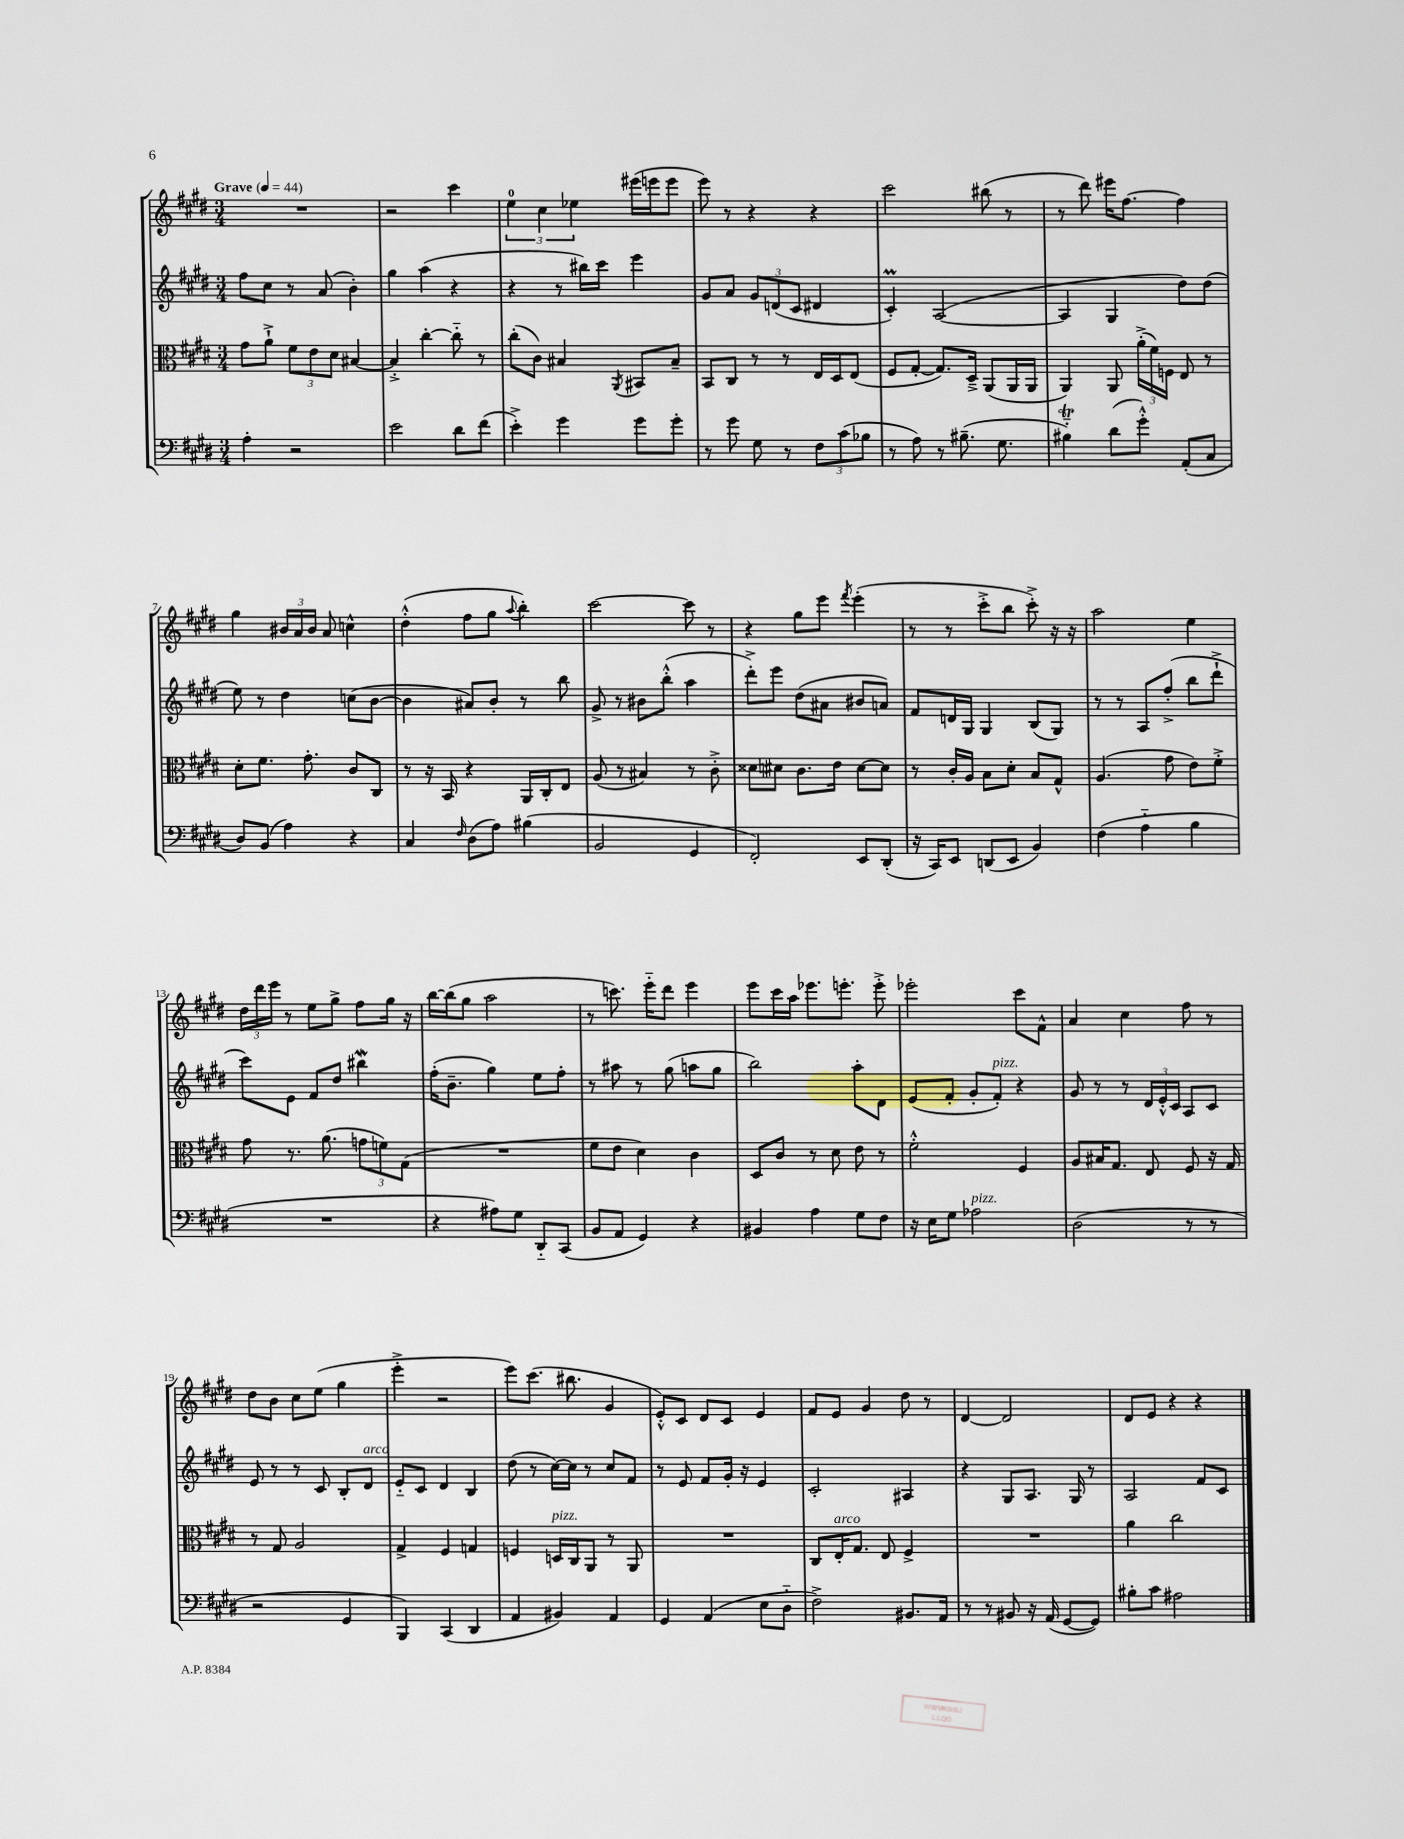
<<
\new StaffGroup <<
\new Staff = "s0" {
    \clef treble \key e \major \numericTimeSignature \time 3/4 \tempo "Grave" 4 = 44
    \autoBeamOff R2. |
    r2 cis'''4 |
    \tuplet 3/2 { e''4-0 cis''4 ees''4 } eis'''16[( e'''16 e'''8] |
    e'''8) r8 r4 r4 |
    cis'''2 bis''8( r8 |
    r8 dis'''8) eis'''16[ fis''8.]~ fis''4 |
    gis''4 \tuplet 3/2 { bis'16[ a'16 bis'16] } a'8 c''4-^ |
    dis''4-.-^( fis''8[ gis''8] \appoggiatura { a''8 } b''4-.) |
    cis'''2~ cis'''8 r8 |
    r4 gis''8[ e'''8] \acciaccatura { fis'''8 } e'''4-.( |
    r8 r8 cis'''8[-.-> b''8] cis'''8-.->) r16 r16 |
    a''2 e''4 |
    \tuplet 3/2 { dis''16[ dis'''16 e'''16] } r8 e''8[ gis''8]-> fis''8[ gis''16] r16 |
    b''16[~ b''16( gis''8] a''2 |
    r8 c'''8.) e'''16[-_ dis'''8] e'''4 |
    e'''8[ cis'''16 a''16] ees'''8.[ e'''8.]-. e'''8-.-> |
    ees'''2-. cis'''8[ fis'8]-^ |
    a'4 cis''4 fis''8 r8 |
    dis''8[ b'8] cis''8[ e''8]( gis''4 |
    e'''4-.-> r2 |
    e'''8[) cis'''8.]( bis''8. gis'4 |
    e'8[-.-^) cis'8] dis'8[ cis'8] e'4 |
    fis'8[ e'8] gis'4 dis''8 r8 |
    dis'4~ dis'2 |
    dis'8[ e'8] r4 r4 \bar "|." |
}
\new Staff = "s1" {
    \clef treble \key e \major \numericTimeSignature \time 3/4
    \autoBeamOff fis''8[ cis''8] r8 a'8( b'4-.) |
    gis''4 a''4( r4 |
    r4 r8 bis''16[) cis'''16] e'''4 |
    gis'8[ a'8] \tuplet 3/2 { gis'8[ d'8( cis'8] } dis'4 |
    cis'4-.\prall) a2~( |
    a4 gis4 dis''8[) dis''8]( |
    e''8) r8 dis''4 c''8[( b'8]~ |
    b'4 ais'8[) b'8]-. r8 b''8 |
    gis'8-> r8 bis'8[ b''8]-.-^( a''4 |
    dis'''8[-.->) e'''8] dis''8[( ais'8] bis'8[ a'8]) |
    fis'8[ d'16 gis16] gis4 b8[( gis8]) |
    r8 r8 a8[ fis''8]-.->( b''8[ dis'''8]-!-> |
    cis'''8[) e'8] fis'8[ dis''8] bis''4\mordent |
    fis''16[-.( b'8.]-- gis''4) e''8[ fis''8]-. |
    r8 ais''8 r8 gis''8( a''8[ gis''8] |
    b''2) a''8[-. dis'8] |
    e'8[( fis'8]-. gis'8[-. fis'8]-.^\markup { \italic "pizz." }) r4 |
    gis'8 r8 r8 \tuplet 3/2 { dis'16[ e'16-.-^ cis'16] } a8[ cis'8] |
    e'8 r8 r8 cis'8 b8[-. dis'8]^\markup { \italic "arco" } |
    e'8[-_ cis'8] dis'4 b4 |
    dis''8( r8 cis''16[~) cis''16] r8 cis''8[ fis'8] |
    r8 e'8 fis'8[ gis'16]-. r16 e'4 |
    cis'2-. ais4 |
    r4 gis8[ a8.] gis16 r8 |
    a2 fis'8[ cis'8] \bar "|." |
}
\new Staff = "s2" {
    \clef alto \key e \major \numericTimeSignature \time 3/4
    \autoBeamOff gis'8[ a'8]-!-> \tuplet 3/2 { fis'8[ e'8 dis'8] } bis4~ |
    bis4-.-> cis''4~-. cis''8-_ r8 |
    cis''8[-.( cis'8]) bis4 \acciaccatura { a,8 } bis,8[ bis8]-- |
    b,8[ cis8] r8 r8 e16[ dis16 e8]( |
    fis8[ gis8]~-. gis8.[) dis16]---> a,8[( a,16 a,16] |
    a,4) a,8 \tuplet 3/2 { a'16[-.->( fis'16) f16] } e8 r8 |
    dis'8[-. fis'8.] gis'8.-. cis'8[ cis8] |
    r8 r16 b,16 r4 a,16[ cis16-. e8] |
    a8( r8 bis4) r8 cis'8-.-> |
    disis'8[ dis'8] cis'8.[ e'16] dis'8[~ dis'8] |
    r8 cis'16[-. a16] b8[ dis'8]-. b8[ gis8]-^ |
    a4.( gis'8 e'8[) fis'8]-.-> |
    gis'8 r8. a'8.( \tuplet 3/2 { g'8[ f'8) gis8]( } |
    R2. |
    fis'8[ e'8] dis'4) cis'4 |
    dis8[ cis'8] r8 dis'8 e'8 r8 |
    fis'2-.-^ fis4 |
    a8[ bis16 gis8.] e8 fis8 r16 gis16 |
    r8 gis8 a2 |
    gis4-> fis4 g4 |
    f4 d16[^\markup { \italic "pizz." } cis16 a,8] r8 a,8 |
    R2. |
    cis8[ e16-.^\markup { \italic "arco" } gis8.] e8 fis4-> |
    R2. |
    a'4 cis''2 \bar "|." |
}
\new Staff = "s3" {
    \clef bass \key e \major \numericTimeSignature \time 3/4
    \autoBeamOff a4-. r2 |
    e'2 dis'8[ fis'8]( |
    e'4-.->) gis'4 gis'8[ gis'8]-. |
    r8 gis'8 gis8 r8 \tuplet 3/2 { fis8[ cis'8( bes8] } |
    r8 a8) r8 bis8.--( gis8. |
    bis4-_\trill) dis'8[( gis'8]-.-^) a,8[-.( cis8] |
    dis8[) b,8]( a4) r4 |
    cis4 \grace { fis16 } dis8[( a8]) bis4( |
    b,2 gis,4 |
    fis,2-.) e,8[ dis,8]-.( |
    r16 cis,16[) e,8] d,8[( e,8] b,4) |
    fis4( a4-_ b4 |
    R2. |
    r4 ais8[) gis8] dis,8[-_ cis,8]( |
    b,8[ a,8] gis,4) r4 |
    bis,4 a4 gis8[ fis8] |
    r16 e16[ gis8] aes2^\markup { \italic "pizz." } |
    dis2( r8 r8 |
    r2 gis,4 |
    b,,4) cis,4( dis,4 |
    a,4 bis,4) a,4 |
    gis,4 a,4( e8[ dis8]-_ |
    fis2->) bis,8.[ a,16] |
    r8 r8 bis,8 r16 a,16( gis,8[~ gis,8]) |
    bis8[-. cis'8] ais2 \bar "|." |
}
>>
>>
